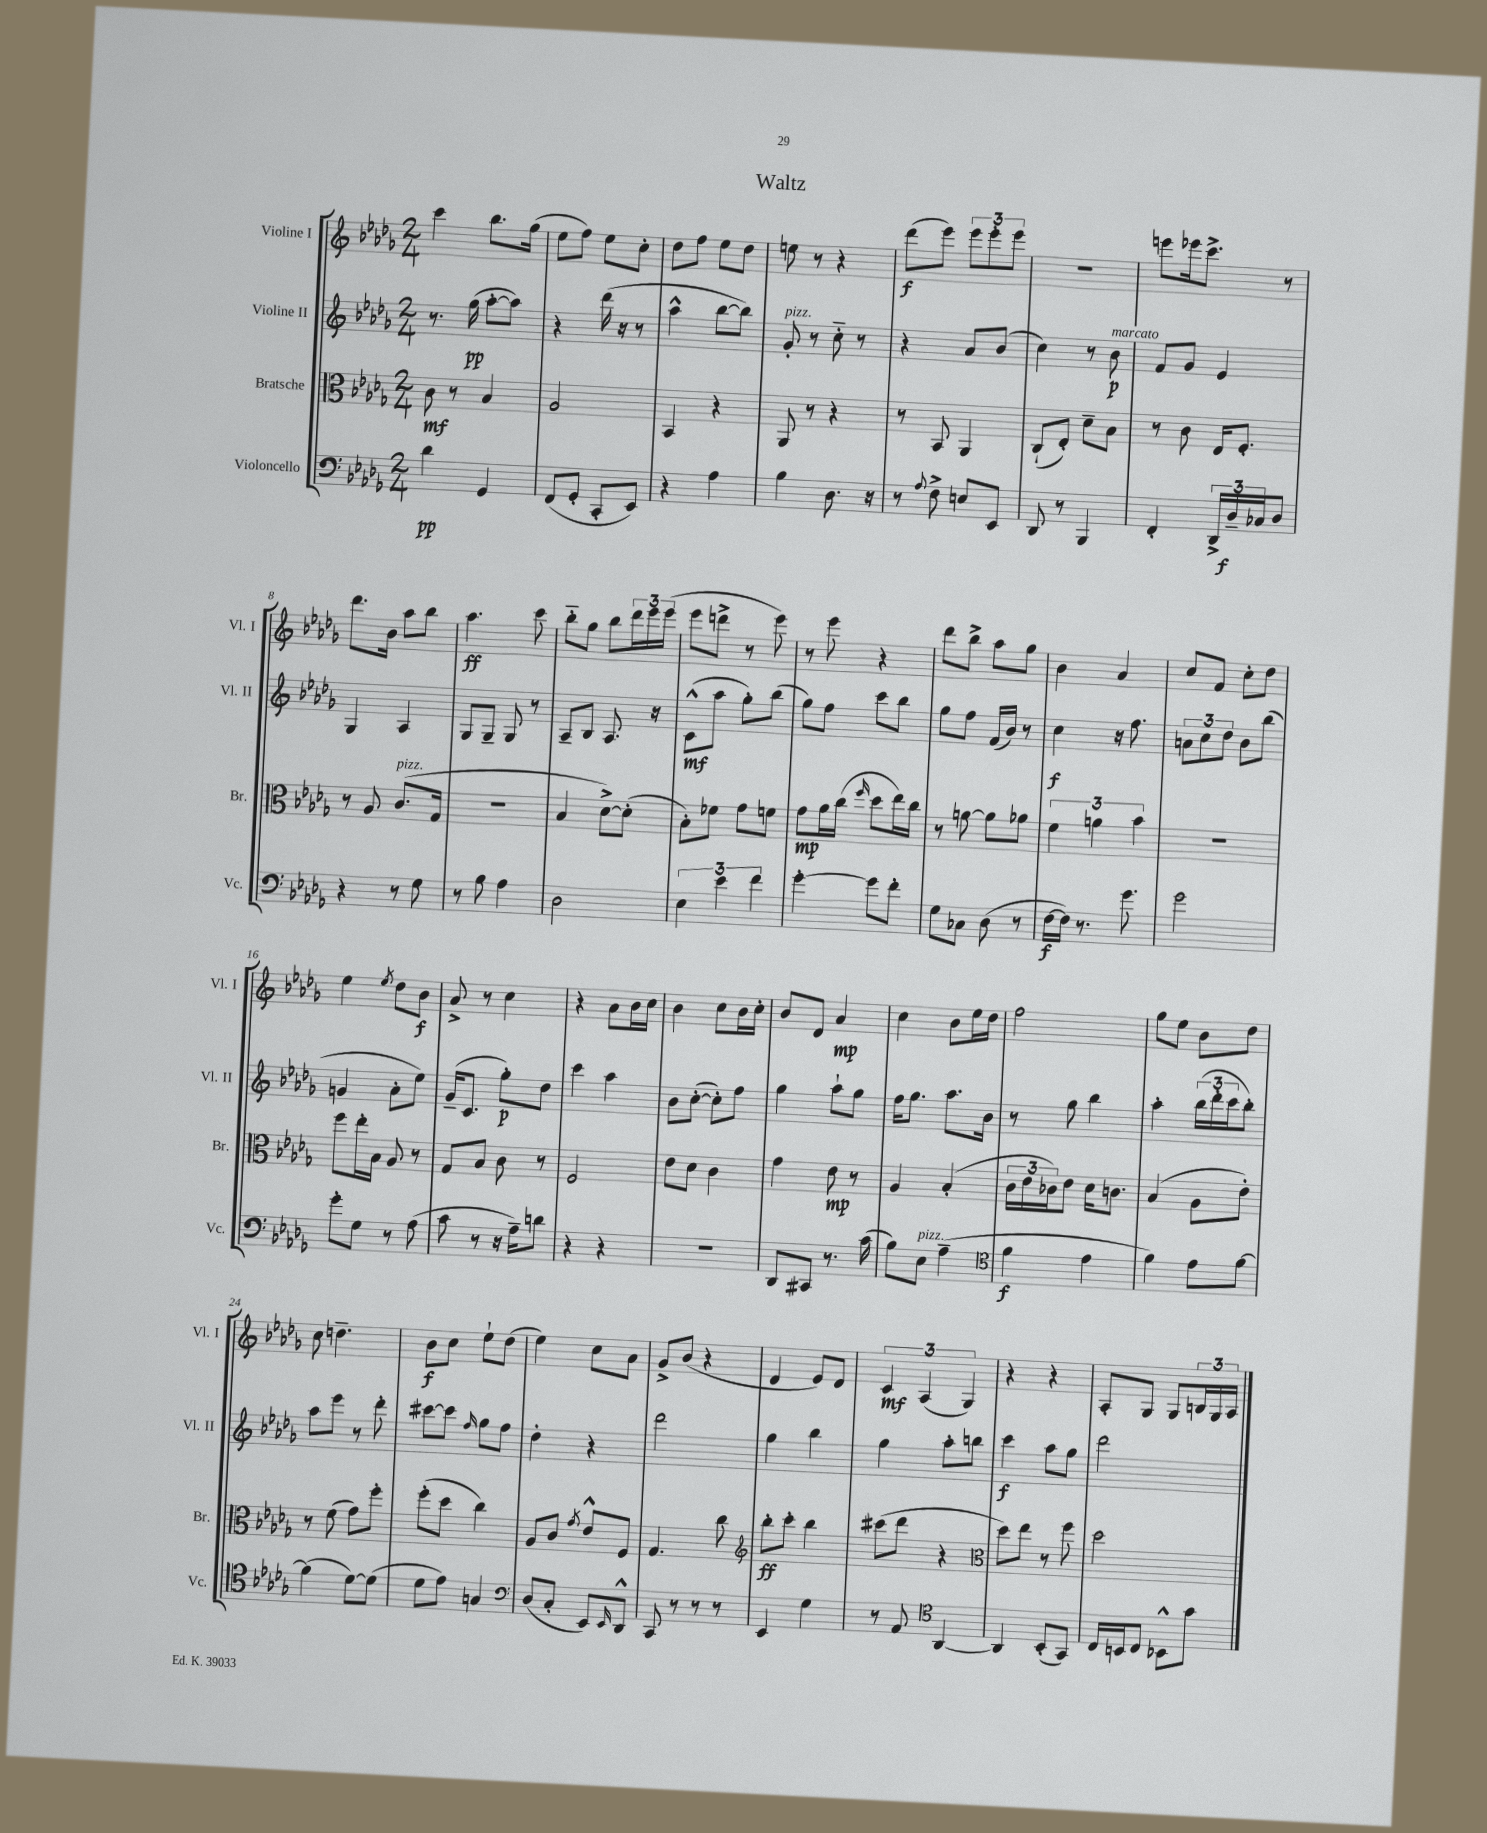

**kern	**kern	**kern	**kern
*staff4	*staff3	*staff2	*staff1
*clefF4	*clefC3	*clefG2	*clefG2
*k[b-e-a-d-g-]	*k[b-e-a-d-g-]	*k[b-e-a-d-g-]	*k[b-e-a-d-g-]
*M2/4	*M2/4	*M2/4	*M2/4
4d-	8c	8.r	4ccc
.	8r	.	.
.	.	(16gg-	.
4GG-	4B-	[8aa-'	8.bb-
.	.	8aa-])	.
.	.	.	(16gg-
=	=	=	=
(8FF	2A-	4r	8ee-
8GG-'	.	.	8ff)
8CC'	.	(16ddd-	8ee-
.	.	16r	.
8EE-)	.	8r	8cc'
=	=	=	=
4r	4BB-	4aa-^^	8dd-
.	.	.	8ff
4A-	4r	[8bb-	8ee-
.	.	8bb-])	8dd-
=	=	=	=
4B-	8AA-	8g-'	8ee
.	8r	8r	8r
8.D-	4r	8cc'~	4r
.	.	8r	.
16r	.	.	.
=	=	=	=
8r	8r	4r	(8ddd-
8qqA-	.	.	.
8F^	8BB-	.	8eee-)
8E	4AA-	8a-	12eee-
.	.	.	12eee-'
8EE-	.	(8b-	.
.	.	.	12eee-
=	=	=	=
8DD-	(8C`	4cc)	2r
8r	8E-')	.	.
4BBB-	8d-~	8r	.
.	8B-	8b-	.
=	=	=	=
4FF'	8r	8f	8eee
.	8c	8g-	16eee-
.	.	.	8.ccc^
24DD-^	16E-	4e-	.
24D-~	.	.	.
.	8.F'	.	.
24C-	.	.	.
8D-	.	.	8r
=	=	=	=
4r	8r	4G-	8.ddd-
.	8A-	.	.
.	.	.	16b-
8r	(8.c	4A-	8aa-
8G-	.	.	8bb-
.	16G-	.	.
=	=	=	=
8r	2r	8G-	4.aa-
8B-	.	8G-~	.
4A-	.	8G-	.
.	.	8r	8ccc
=	=	=	=
2D-	4B-	8A-~	8bb-'~
.	.	8B-	8gg-
.	[8d-^)	8.A-	8bb-
.	(8d-']	.	24ddd-
.	.	.	24eee-
.	.	16r	.
.	.	.	(24eee-
=	=	=	=
6E-	8B-')	(8c^^	8eee-
.	8f-	8aa-	8ddd^
6e-	.	.	.
.	8g-	8gg-')	8r
6f	.	.	.
.	8f	(8bb-	8eee-)
=	=	=	=
[4g-'	8g-	8gg-)	8r
.	16a-	8ff	8eee-
.	(16cc	.	.
.	16qqff	.	.
8g-]	8dd-	8ccc	4r
8f'	16ee-)	8bb-	.
.	16cc	.	.
=	=	=	=
8G-	8r	8gg-	8ddd-
8C-	[8a	8ff	8bb-^
(8D-	8a]	(16f	8aa-
.	.	16b-)	.
8r	8a-	8r	8gg-
=	=	=	=
[16F	6f	4cc	4b-
16F])	.	.	.
8.r	.	.	.
.	6a	.	.
.	.	16r	4a-
8.g-	.	8.ff	.
.	6b-	.	.
=	=	=	=
2g-	2r	12a	8cc
.	.	12cc	.
.	.	.	8f
.	.	12dd-	.
.	.	8b-	8cc'
.	.	(8bb-	8dd-
=	=	=	=
8g-'	8ff	4g	4ee-
8G-	16ee-'	.	.
.	16B-	.	.
.	.	.	8qee-
8r	8A-	8a-'	8dd-
(8A-	8r	8ee-)	8b-
=	=	=	=
8c	8G-	(16g-~	8a-^
.	.	8.c	.
8r	8B-	.	8r
16r	8c	8gg-')	4cc
16A-~)	.	.	.
8d	8r	8dd-	.
=	=	=	=
4r	2F	4ccc	4r
4r	.	4aa-	8a-
.	.	.	16b-
.	.	.	16cc
=	=	=	=
2r	8e-	8b-	4b-
.	8d-	([8cc'	.
.	4c	8cc'])	8cc
.	.	8ff	16b-
.	.	.	16cc'
=	=	=	=
8DD-	4g-	4gg-	8b-
8CC#	.	.	8d-
8.r	8e-	8aa-`	4a-
.	8r	8gg-	.
(16c	.	.	.
=	=	=	=
8B-)	4A-	16ff	4cc
.	.	8.gg-	.
8E-	.	.	.
(4A-~	(4B-'	8.aa-	8b-
.	.	.	16ee-
.	.	16b-	16dd-
=	=	=	=
*clefC4	*	*	*
4f	24c	8r	2ff
.	24e-	.	.
.	24c-)	.	.
.	8e-	8gg-	.
4e-	16d-	4bb-	.
.	8.c	.	.
=	=	=	=
4f)	(4B-	4aa-'	8gg-
.	.	.	8ee-
8e-	8A-	(24bb-	8b-
.	.	24ddd-'	.
.	.	24ccc	.
[8f	8e-')	8bb-')	8dd-
=	=	=	=
(4f]	8r	8aa-	8cc
.	(8f	8eee-	4.dd~
[8d-)	8g-)	8r	.
(8d-]	8ff'	8ddd-'	.
=	=	=	=
8d-	(8ff'	[8ccc#	8b-
8e-)	8dd-	8ccc#]	8cc
.	.	16qqff	.
4G	4cc)	8gg-	8ee-`
.	.	8ff	(8dd-
=	=	=	=
*clefF4	*	*	*
(8D-	8A-	4dd-'	4ee-)
8C'	8c	.	.
.	8qg-	.	.
8EE-)	8e-^^	4r	8cc
16qqEE-	.	.	.
8DD-^^	8F	.	8a-
=	=	=	=
8CC	4.G-	2ddd-	8g-^
8r	.	.	(8b-
8r	.	.	4r
8r	8cc	.	.
=	=	=	=
*	*clefG2	*	*
4EE-	8bb-'	4gg-	4d-
.	8ccc'	.	.
4G-	4bb-	4bb-	8e-)
.	.	.	8d-
=	=	=	=
8r	(8ccc#	4gg-	6c
8AA-	8ddd-	.	.
.	.	.	(6A-
*clefC4	*	*	*
[4AA-	4r	8aa-'	.
.	.	.	6G-)
.	.	8bb	.
=	=	=	=
*	*clefC3	*	*
4AA-]	8dd-)	4ccc	4r
.	8ee-	.	.
(8BB-'	8r	8aa-	4r
8GG-)	8ff	8gg-	.
=	=	=	=
16C	2dd-	2ddd-	8A-'
16BB	.	.	.
8C	.	.	8G-
8BB-^^	.	.	8G-
8g-	.	.	24B
.	.	.	24G-
.	.	.	24A-
==	==	==	==
*-	*-	*-	*-
